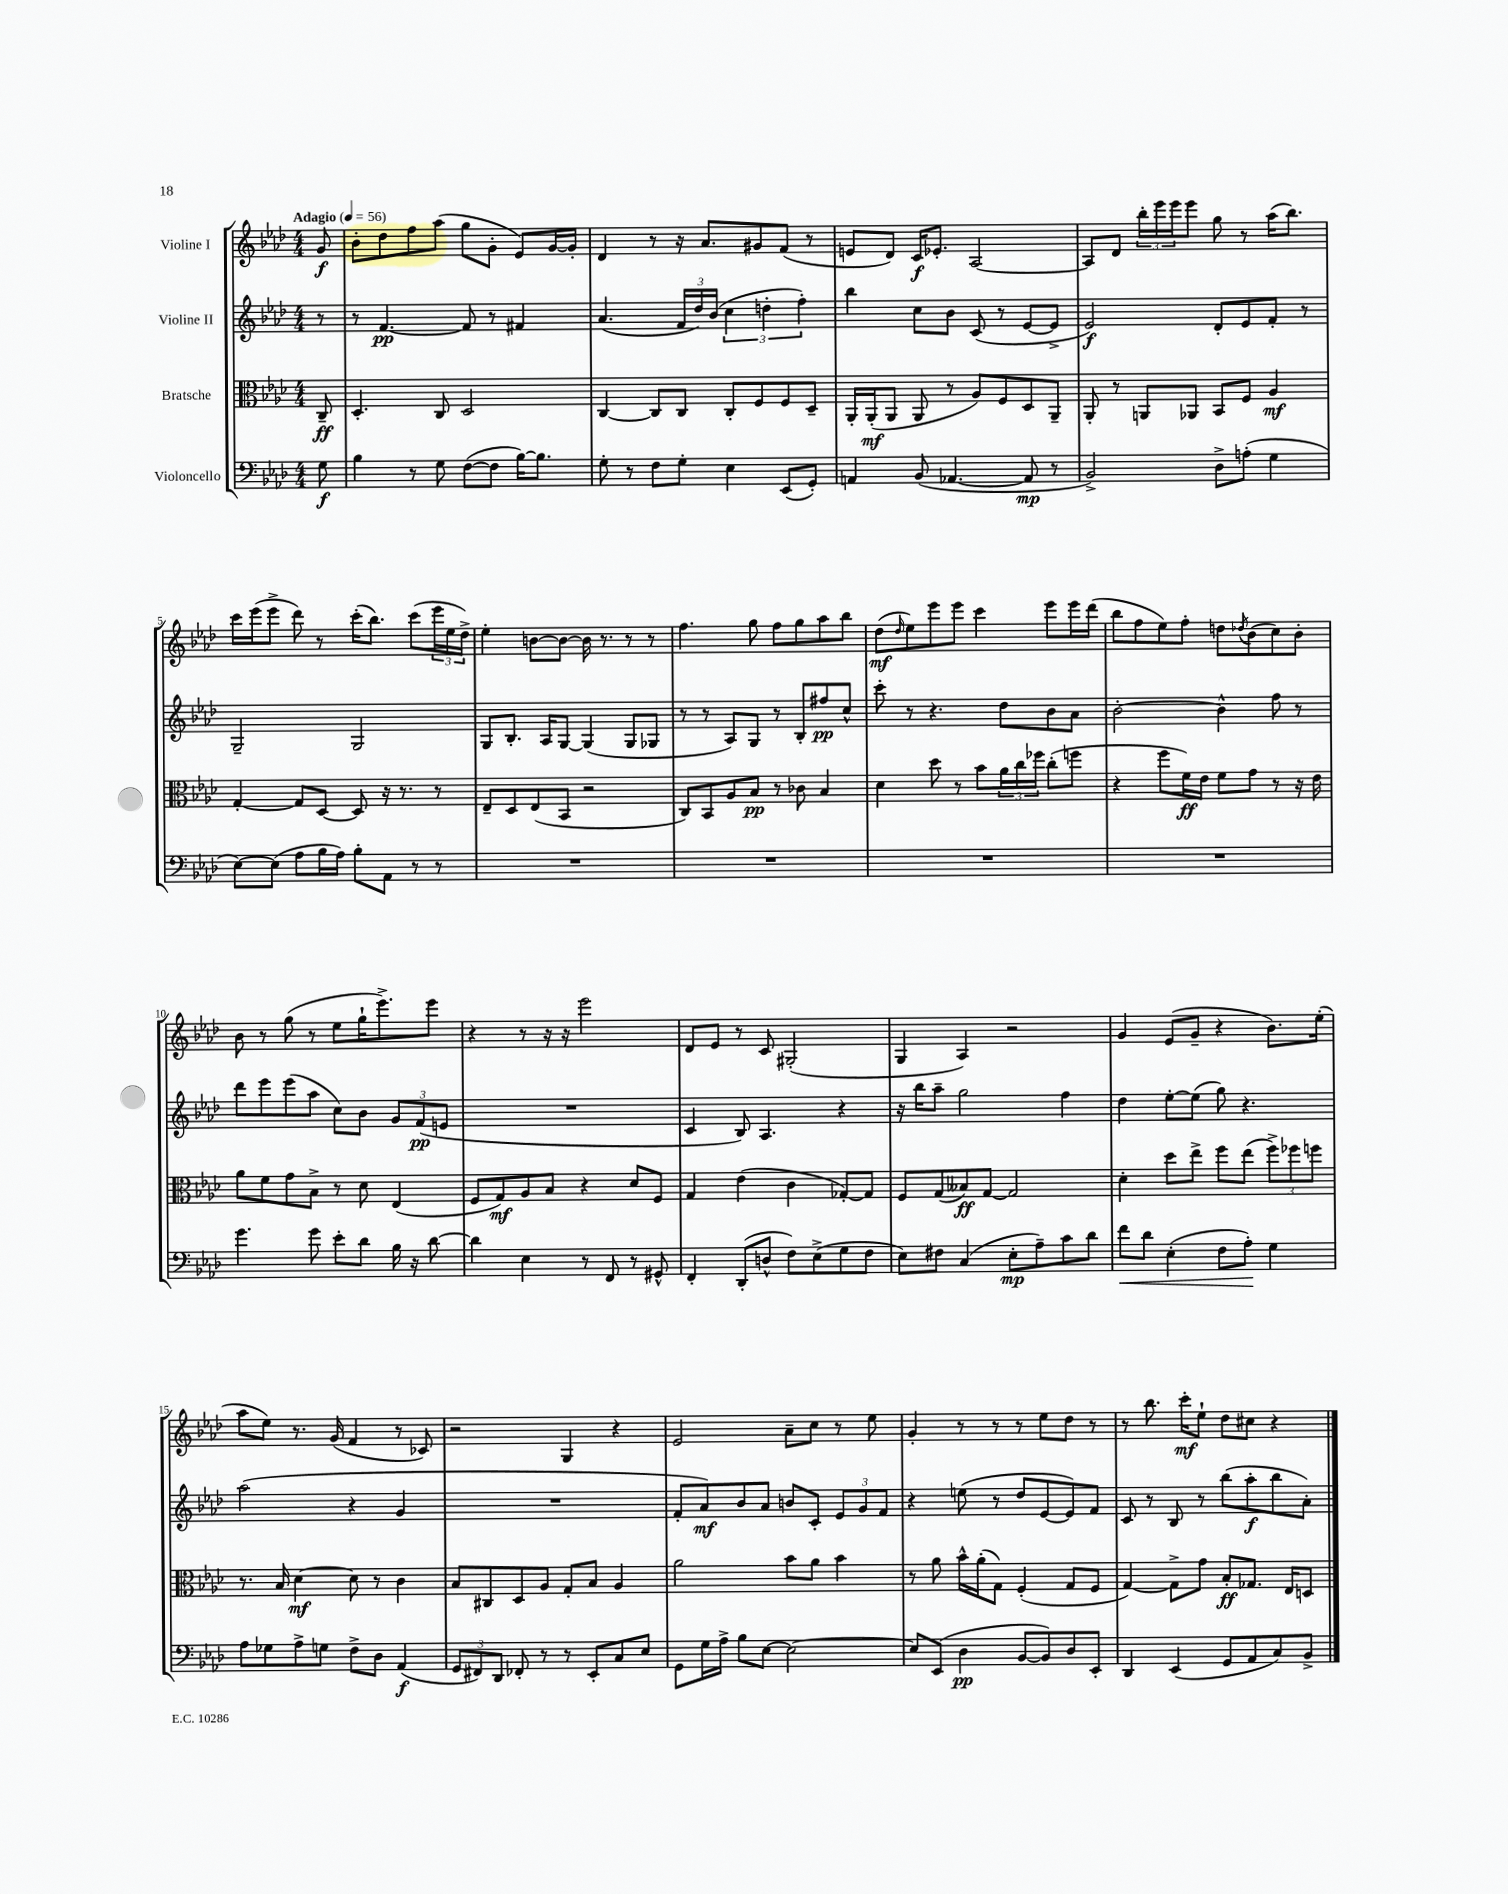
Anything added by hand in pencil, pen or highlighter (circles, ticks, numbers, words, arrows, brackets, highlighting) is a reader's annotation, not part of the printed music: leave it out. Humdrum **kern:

**kern	**dynam	**kern	**dynam	**kern	**dynam	**kern	**dynam
*part4	*part4	*part3	*part3	*part2	*part2	*part1	*part1
*staff4	*staff4	*staff3	*staff3	*staff2	*staff2	*staff1	*staff1
*I"Violoncello	*	*I"Bratsche	*	*I"Violine II	*	*I"Violine I	*
*clefF4	*	*clefC3	*	*clefG2	*	*clefG2	*
*k[b-e-a-d-]	*	*k[b-e-a-d-]	*	*k[b-e-a-d-]	*	*k[b-e-a-d-]	*
*M4/4	*	*M4/4	*	*M4/4	*	*M4/4	*
*MM56	*	*MM56	*	*MM56	*	*MM56	*
=	=	=	=	=	=	=	=
!	!	!	!	!	!	!LO:TX:a:B:t=Adagio	!
8G\	f	8C~/	ff	8r	.	8g/	f
=1	=1	=1	=1	=1	=1	=1	=1
4B-\	.	4.D-'/	.	8r	.	8b-'\L	.
.	.	.	.	[4.f/	pp	8dd-\	.
8r	.	.	.	.	.	8ff\	.
8G\	.	8C/	.	.	.	(8aa-\J	.
([8F\L	.	2D-/	.	8f/]	.	8gg\L	.
8F\J]	.	.	.	8r	.	8g'\J	.
[16B-\KL)	.	.	.	4f#X/	.	8e-/L)	.
8.B-\J]	.	.	.	.	.	.	.
.	.	.	.	.	.	[16g/L	.
.	.	.	.	.	.	16g'/JJ]	.
=2	=2	=2	=2	=2	=2	=2	=2
8G'\	.	[4C/	.	(4.a-/	.	4d-/	.
8r	.	.	.	.	.	.	.
8F\L	.	8C/L]	.	.	.	8r	.
8G'\J	.	8C/J	.	24f/LL	.	16r	.
.	.	.	.	24dd-/)	.	.	.
.	.	.	.	.	.	8.a-/L	.
.	.	.	.	(24b-/JJ	.	.	.
4E-\	.	8C'/L	.	6cc\	.	.	.
.	.	8F/	.	.	.	8g#X/	.
.	.	.	.	6ddn'\	.	.	.
(8EE-/L	.	8F/	.	.	.	(8f/J	.
.	.	.	.	6ff'\)	.	.	.
8GG'/J)	.	8D-~/J	.	.	.	8r	.
=3	=3	=3	=3	=3	=3	=3	=3
4AAn/	.	16AA-'/LL	.	4bb-\	.	8en/L	.
.	.	(16AA-'/J	mf	.	.	.	.
.	.	8AA-/J	.	.	.	8d-/J)	.
(8BB-/	.	8AA-/	.	8cc\L	.	16c/KL	f
.	.	.	.	.	.	8.e-X'/J	.
[4.AA-X/	.	8r	.	8b-\J	.	.	.
.	.	8A-/L)	.	(8c/	.	[2A-/	.
.	.	8F/	.	8r	.	.	.
8AA-/]	mp	8D-/	.	[8e-/L	.	.	.
8r	.	8AA-~/J	.	8e-^/J]	.	.	.
=4	=4	=4	=4	=4	=4	=4	=4
2BB-^/)	.	8AA-'/	.	2e-/)	f	8A-/L]	.
.	.	8r	.	.	.	8d-/J	.
.	.	8AAn/L	.	.	.	24bb-'\LL	.
.	.	.	.	.	.	24eee-\	.
.	.	.	.	.	.	24eee-\J	.
.	.	8AA-X/J	.	.	.	8eee-\J	.
8D-^\L	.	8BB-/L	.	8d-'/L	.	8gg\	.
(8An'\J	.	8F/J	.	8e-/	.	8r	.
4G\	.	4A-/	mf	8f'/J	.	(16aa-\KL	.
.	.	.	.	.	.	8.bb-\J)	.
.	.	.	.	8r	.	.	.
!!LO:LB:g=z
=5	=5	=5	=5	=5	=5	=5	=5
[8E-\L)	.	[4G'/	.	2G~/	.	16ccc\LL	.
.	.	.	.	.	.	(16eee-\J	.
(8E-\J]	.	.	.	.	.	8eee-^\J	.
8A-\L	.	8G/L]	.	.	.	8ddd-\)	.
16B-\L	.	[8D-/J	.	.	.	8r	.
16A-\JJ)	.	.	.	.	.	.	.
8B-'\L	.	8D-/]	.	2G/	.	(16ccc'\KL	.
.	.	.	.	.	.	8.bb-\J)	.
8AA-\J	.	16r	.	.	.	.	.
.	.	8.r	.	.	.	.	.
8r	.	.	.	.	.	(8ccc\L	.
8r	.	8r	.	.	.	24eee-\L	.
.	.	.	.	.	.	24ee-\	.
.	.	.	.	.	.	24dd-^\JJ)	.
=6	=6	=6	=6	=6	=6	=6	=6
1r	.	8E-~/L	.	8G/L	.	4ee-'\	.
.	.	8D-/	.	8.B-'/J	.	.	.
.	.	(8E-/	.	.	.	[8bn\L	.
.	.	.	.	16A-/KL	.	.	.
.	.	8BB-/J	.	[8G/J	.	8b\J_	.
.	.	2r	.	(4G/]	.	16b\]	.
.	.	.	.	.	.	8.r	.
.	.	.	.	8G/L	.	8r	.
.	.	.	.	8G-X/J	.	8r	.
=7	=7	=7	=7	=7	=7	=7	=7
1r	.	8C/L)	.	8r	.	4.ff\	.
.	.	8BB-/	.	8r	.	.	.
.	.	8A-/	.	8A-/L)	.	.	.
.	.	8B-/J	pp	8G/J	.	8gg\	.
.	.	8r	.	8r	.	8ff\L	.
.	.	8c-X\	.	8B-'/L	.	8gg\	.
.	.	4B-/	.	8ff#X/	pp	8aa-\	.
.	.	.	.	8cc^^/J	.	8bb-\J	.
=8	=8	=8	=8	=8	=8	=8	=8
1r	.	4d-\	.	8ccc'\	.	(8dd-\L	mf
.	.	.	.	.	.	16qqdd-/	.
.	.	.	.	8r	.	8ee-\)	.
.	.	8dd-\	.	4.r	.	8eee-\	.
.	.	8r	.	.	.	8eee-\J	.
.	.	8b-\L	.	.	.	4ccc\	.
.	.	24a-\L	.	8dd-\L	.	.	.
.	.	24cc\	.	.	.	.	.
.	.	24ff-X\JJ	.	.	.	.	.
.	.	(8cc'\L	.	8b-\	.	8eee-\L	.
.	.	8ffn\J	.	8a-\J	.	16eee-\L	.
.	.	.	.	.	.	(16ddd-\JJ	.
=9	=9	=9	=9	=9	=9	=9	=9
1r	.	4r	.	[2b-'\	.	8bb-\L	.
.	.	.	.	.	.	8ff\	.
.	.	8ff\L	.	.	.	8ee-\)	.
.	.	16f\L)	ff	.	.	8ff'\J	.
.	.	16e-\JJ	.	.	.	.	.
.	.	8f\L	.	4b-^^\]	.	8ddn\L	.
.	.	.	.	.	.	8qdd-X/	.
.	.	8g\J	.	.	.	(8b-\	.
.	.	8r	.	8ff\	.	8cc\)	.
.	.	16r	.	8r	.	8b-'\J	.
.	.	16e-\	.	.	.	.	.
!!LO:LB:g=z
=10	=10	=10	=10	=10	=10	=10	=10
4.g\	.	8a-\L	.	8ddd-\L	.	8b-\	.
.	.	8f\	.	8eee-\	.	8r	.
.	.	8g\	.	(8eee-\	.	(8gg\	.
8g\	.	8B-^\J	.	8aa-\J	.	8r	.
8e-'\L	.	8r	.	8cc\L)	.	8ee-\L	.
8d-\J	.	8d-\	.	8b-\J	.	16gg`\K	.
.	.	.	.	.	.	8.eee-^\)	.
16B-\	.	(4E-/	.	12g/L	.	.	.
16r	.	.	.	.	.	.	.
.	.	.	.	(12f/	pp	.	.
[8d-\	.	.	.	.	.	8eee-\J	.
.	.	.	.	12en/J	.	.	.
=11	=11	=11	=11	=11	=11	=11	=11
4d-\]	.	8F/L	.	1r	.	4r	.
.	.	8G/)	mf	.	.	.	.
4E-\	.	8A-/	.	.	.	8r	.
.	.	8B-/J	.	.	.	16r	.
.	.	.	.	.	.	16r	.
8r	.	4r	.	.	.	2eee-\	.
8FF/	.	.	.	.	.	.	.
8r	.	8d-/L	.	.	.	.	.
8GG#X^^/	.	8F/J	.	.	.	.	.
=12	=12	=12	=12	=12	=12	=12	=12
4FF'/	.	4G/	.	4c/	.	8d-/L	.
.	.	.	.	.	.	8e-/J	.
(8DD-'/L	.	(4e-\	.	8B-/)	.	8r	.
8Dn^^/J	.	.	.	4.A-/	.	8c/	.
8F\L)	.	4c\	.	.	.	(2G#X'/	.
(8E-^\	.	.	.	.	.	.	.
8G\	.	[8G-X'/L)	.	4r	.	.	.
8F\J	.	8G-/J]	.	.	.	.	.
=13	=13	=13	=13	=13	=13	=13	=13
8E-\L)	.	8F/L	.	16r	.	4G/	.
.	.	.	.	16bb-\KL	.	.	.
8F#X\J	.	(8G/	.	8aa-~\J	.	.	.
(4C/	.	8B--X/)	ff	2gg\	.	4A-/)	.
.	.	[8G/J	.	.	.	.	.
8E-'\L	mp	2G/]	.	.	.	2r	.
8A-~\)	.	.	.	.	.	.	.
8c\	.	.	.	4ff\	.	.	.
8d-\J	.	.	.	.	.	.	.
=14	=14	=14	=14	=14	=14	=14	=14
!	!LO:HP:b	!	!	!	!	!	!
8f\L	<	4d-'\	.	4dd-\	.	4g/	.
8d-\J	.	.	.	.	.	.	.
(4E-'\	.	8dd-\L	.	[8ee-'\L	.	(8e-/L	.
.	.	8ee-^\J	.	(8ee-\J]	.	8g~/J	.
8F\L	.	8ff\L	.	8gg\)	.	4r	.
8A-'\J)	.	(8ee-\J	.	4.r	.	.	.
4G\	[	12ff^\L)	.	.	.	8.b-\L)	.
.	.	12ff-X\	.	.	.	.	.
.	.	12ffn\J	.	.	.	.	.
.	.	.	.	.	.	(16ee-'\Jk	.
!!LO:LB:g=z
=15	=15	=15	=15	=15	=15	=15	=15
8A-\L	.	8.r	.	(2aa-\	.	8aa-\L	.
8G-X\	.	.	.	.	.	8ee-\J)	.
.	.	16B-/	.	.	.	.	.
8A-^\	.	[4d-\	mf	.	.	8.r	.
8Gn\J	.	.	.	.	.	.	.
.	.	.	.	.	.	(16g/	.
8F^\L	.	8d-\]	.	4r	.	4f/	.
8D-\J	.	8r	.	.	.	.	.
(4AA-/	f	4c\	.	4g/	.	8r	.
.	.	.	.	.	.	8c-X/)	.
=16	=16	=16	=16	=16	=16	=16	=16
12GG/L	.	8B-/L	.	1r	.	2r	.
12FF#X/)	.	.	.	.	.	.	.
.	.	8C#X/	.	.	.	.	.
12DD-/J	.	.	.	.	.	.	.
8FF-X'/	.	8D-/	.	.	.	.	.
8r	.	8A-/J	.	.	.	.	.
8r	.	8G'/L	.	.	.	4G/	.
8EE-'/L	.	8B-/J	.	.	.	.	.
8C/	.	4A-/	.	.	.	4r	.
8E-/J	.	.	.	.	.	.	.
=17	=17	=17	=17	=17	=17	=17	=17
8GG\L	.	2a-\	.	8f'/L	.	2e-/	.
16G\L	.	.	.	8a-/)	mf	.	.
16A-^\JJ	.	.	.	.	.	.	.
8B-\L	.	.	.	8b-/	.	.	.
[8E-\J	.	.	.	8a-/J	.	.	.
2E-\_	.	8b-\L	.	8bn/L	.	8a-~\L	.
.	.	8a-\J	.	8c'/J	.	8cc\J	.
.	.	4b-\	.	12e-/L	.	8r	.
.	.	.	.	12g/	.	.	.
.	.	.	.	.	.	8ee-\	.
.	.	.	.	12f/J	.	.	.
=18	=18	=18	=18	=18	=18	=18	=18
8E-/L]	.	8r	.	4r	.	4g'/	.
(8EE-/J	.	8a-\	.	.	.	.	.
4D-\	pp	16b-^^\LL	.	(8een\	.	8r	.
.	.	(16a-'\J	.	.	.	.	.
.	.	8G\J)	.	8r	.	8r	.
[8BB-/L	.	(4F'/	.	8dd-/L	.	8r	.
8BB-/])	.	.	.	[8e-/	.	8ee-\L	.
8D-/	.	8G/L	.	8e-/])	.	8dd-\J	.
8EE-'/J	.	8F/J	.	8f/J	.	8r	.
=19	=19	=19	=19	=19	=19	=19	=19
4DD-/	.	[4G/)	.	8c/	.	8r	.
.	.	.	.	8r	.	8.bb-\	.
(4EE-/	.	8G^\L]	.	8B-/	.	.	.
.	.	.	.	.	.	16ccc'\KL	mf
.	.	8g\J	.	8r	.	8ee-`\J	.
8GG/L	.	8B-'/L	ff	(8bb-\L	.	8dd-\L	.
8AA-/	.	8.G-X/J	.	8aa-'\	f	8cc#X\J	.
8C/)	.	.	.	8bb-\	.	4r	.
.	.	16E-/KL	.	.	.	.	.
8BB-^/J	.	8Dn/J	.	8a-'\J)	.	.	.
==	==	==	==	==	==	==	==
*-	*-	*-	*-	*-	*-	*-	*-
